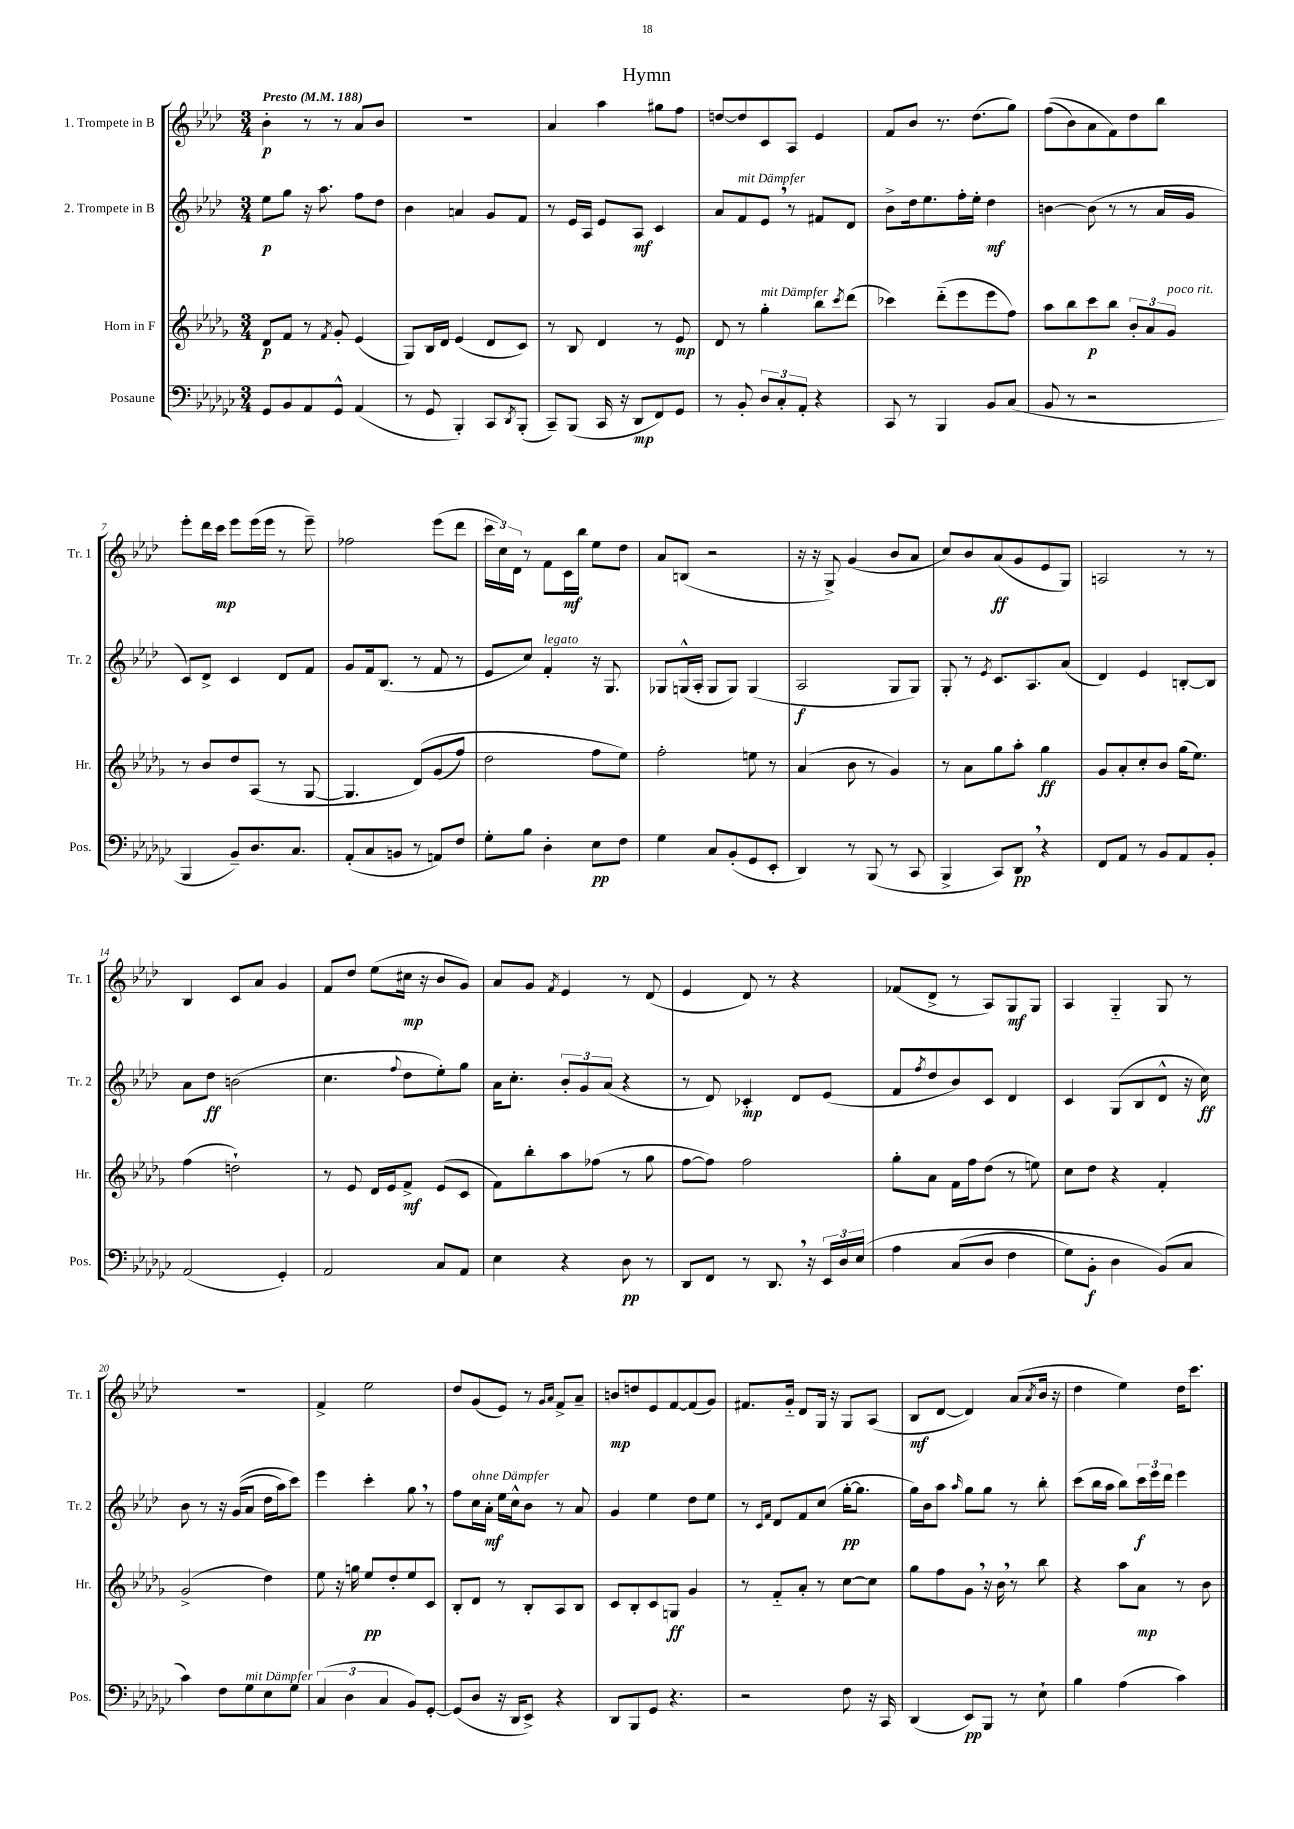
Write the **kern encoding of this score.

**kern	**dynam	**kern	**dynam	**kern	**dynam	**kern	**dynam
*part4	*part4	*part3	*part3	*part2	*part2	*part1	*part1
*staff4	*staff4	*staff3	*staff3	*staff2	*staff2	*staff1	*staff1
*I"Posaune	*	*I"Horn in F	*	*I"2. Trompete in B	*	*I"1. Trompete in B	*
*I'Pos.	*	*I'Hr.	*	*I'Tr. 2	*	*I'Tr. 1	*
*clefF4	*	*clefG2	*	*clefG2	*	*clefG2	*
*k[b-e-a-d-g-c-]	*	*k[b-e-a-d-g-]	*	*k[b-e-a-d-]	*	*k[b-e-a-d-]	*
*M3/4	*	*M3/4	*	*M3/4	*	*M3/4	*
*MM188	*	*MM188	*	*MM188	*	*MM188	*
=1	=1	=1	=1	=1	=1	=1	=1
!	!	!	!	!	!	!LO:TX:a:B:t=Presto	!
8GG-/L	.	8d-/L	p	8ee-\L	p	4b-'\	p
8BB-/	.	8f/J	.	8gg\J	.	.	.
8AA-/	.	8r	.	16r	.	8r	.
.	.	.	.	8.aa-\	.	.	.
.	.	8qf/	.	.	.	.	.
8GG-^^/J	.	8g-'/	.	.	.	8r	.
(4AA-/	.	(4e-/	.	8ff\L	.	8a-/L	.
.	.	.	.	8dd-\J	.	8b-/J	.
=2	=2	=2	=2	=2	=2	=2	=2
8r	.	8G-/L)	.	4b-\	.	2.r	.
8GG-/	.	16B-/L	.	.	.	.	.
.	.	16d-/JJ	.	.	.	.	.
4BBB-'/)	.	(4e-/	.	4an/	.	.	.
8CC-/L	.	8d-/L	.	8g/L	.	.	.
8qDD-/	.	.	.	.	.	.	.
(8BBB-'/J	.	8c/J)	.	8f/J	.	.	.
=3	=3	=3	=3	=3	=3	=3	=3
8CC-~/L)	.	8r	.	8r	.	4a-/	.
(8BBB-/J	.	8B-/	.	16e-/LL	.	.	.
.	.	.	.	16A-/JJ	.	.	.
16CC-/	.	4d-/	.	8e-/L	.	4aa-\	.
16r	.	.	.	.	.	.	.
8DD-/L	mp	.	.	8A-/J	mf	.	.
8FF/)	.	8r	.	4c/	.	8gg#X\L	.
8GG-/J	.	8e-/	mp	.	.	8ff\J	.
=4	=4	=4	=4	=4	=4	=4	=4
8r	.	8d-/	.	8a-/L	.	[8ddn/L	.
!	!	!	!	!LO:TX:a:i:t=mit Dämpfer	!	!	!
8BB-'/	.	8r	.	8f/	.	8dd/]	.
!	!	!LO:TX:a:i:t=mit Dämpfer	!	!	!	!	!
12D-/L	.	4gg-'\	.	8e-,/J	.	8c/	.
12C-'/	.	.	.	.	.	.	.
.	.	.	.	8r	.	8A-/J	.
12AA-'/J	.	.	.	.	.	.	.
4r	.	8bb-\L	.	8f#X/L	.	4e-/	.
.	.	8qccc/	.	.	.	.	.
.	.	(8ddd-\J	.	8d-/J	.	.	.
=5	=5	=5	=5	=5	=5	=5	=5
8CC-/	.	4ccc-X\)	.	8b-^\L	.	8f/L	.
8r	.	.	.	16dd-\k	.	8b-/J	.
.	.	.	.	8.ee-\	.	.	.
4BBB-/	.	(8ddd-\L	.	.	.	8.r	.
.	.	8eee-\	.	16ff'\L	.	.	.
.	.	.	.	16ee-'\JJ	.	(8.dd-\L	.
8BB-/L	.	8eee-\	.	4dd-\	mf	.	.
(8C-/J	.	8ff\J)	.	.	.	8gg\J)	.
=6	=6	=6	=6	=6	=6	=6	=6
8BB-/	.	8aa-\L	.	[4bn\	.	((8ff\L	.
8r	.	8bb-\	.	.	.	8b-\)	.
2r	.	8ccc\	p	(8b\]	.	8a-\	.
.	.	8bb-\J	.	8r	.	8f\)	.
.	.	12b-'/L	.	8r	.	8dd-\	.
.	.	12a-/	.	.	.	.	.
.	.	.	.	16a-/LL	.	8bb-\J	.
!	!	!LO:TX:a:i:t=poco rit.	!	!	!	!	!
.	.	12g-/J	.	.	.	.	.
.	.	.	.	16g/JJ	.	.	.
!!LO:LB:g=z
=7	=7	=7	=7	=7	=7	=7	=7
4BBB-/	.	8r	.	8c/L)	.	8eee-'\L	.
.	.	8b-/L	.	8d-^/J	.	16ddd-\L	.
.	.	.	.	.	.	16ccc\JJ	mp
8BB-~/L)	.	8dd-/	.	4c/	.	8eee-\L	.
8.D-/	.	(8A-/J	.	.	.	(16eee-\L	.
.	.	.	.	.	.	16eee-\JJ	.
.	.	8r	.	8d-/L	.	8r	.
8.C-/J	.	.	.	.	.	.	.
.	.	[8G-/	.	8f/J	.	8eee-~\)	.
=8	=8	=8	=8	=8	=8	=8	=8
(8AA-'/L	.	4.G-/]	.	8g/L	.	2ff-X\	.
8C-/	.	.	.	16f/k	.	.	.
.	.	.	.	(8.B-/J	.	.	.
8BBn/J	.	.	.	.	.	.	.
8r	.	(8d-/L)	.	8r	.	.	.
8AAn/L)	.	(8g-/	.	8f/	.	(8eee-\L	.
8F/J	.	8ff/J)	.	8r	.	8ddd-\J	.
=9	=9	=9	=9	=9	=9	=9	=9
8G-'\L	.	2dd-\	.	8e-/L	.	24ccc\LL	.
.	.	.	.	.	.	24cc\)	.
.	.	.	.	.	.	24d-\JJ	.
8B-\J	.	.	.	8cc/J)	.	8r	.
!	!	!	!	!LO:TX:a:i:t=legato	!	!	!
4D-'\	.	.	.	4f'/	.	8f\L	.
.	.	.	.	.	.	16c\L	mf
.	.	.	.	.	.	16bb-\JJ	.
8E-\L	pp	8ff\L	.	16r	.	8ee-\L	.
.	.	.	.	8.G/	.	.	.
8F\J	.	8ee-\J)	.	.	.	8dd-\J	.
=10	=10	=10	=10	=10	=10	=10	=10
4G-\	.	2ff'\	.	8G-X/L	.	8a-/L	.
.	.	.	.	(16Gn^^/L	.	(8Bn/J	.
.	.	.	.	16A-'/JJ	.	.	.
8C-/L	.	.	.	8G/L	.	2r	.
(8BB-'/	.	.	.	8G/J)	.	.	.
8GG-/	.	8een\	.	(4G/	.	.	.
8EE-'/J	.	8r	.	.	.	.	.
=11	=11	=11	=11	=11	=11	=11	=11
4DD-/)	.	(4a-/	.	2A-/	f	16r	.
.	.	.	.	.	.	16r	.
.	.	.	.	.	.	8G^/)	.
8r	.	8b-\	.	.	.	(4g/	.
(8BBB-/	.	8r	.	.	.	.	.
8r	.	4g-/)	.	8G/L	.	8b-/L	.
8CC-/	.	.	.	8G/J)	.	8a-/J	.
=12	=12	=12	=12	=12	=12	=12	=12
4BBB-^/	.	8r	.	8G'/	.	8cc/L)	.
.	.	8a-\L	.	8r	.	8b-/	.
.	.	.	.	8qe-/	.	.	.
8CC-/L)	.	8gg-\	.	8.c/L	.	(8a-/	ff
8DD-,/J	pp	8aa-'\J	.	.	.	8g/	.
.	.	.	.	8.A-/	.	.	.
4r	.	4gg-\	ff	.	.	8e-/	.
.	.	.	.	(8a-/J	.	8G/J)	.
=13	=13	=13	=13	=13	=13	=13	=13
8FF/L	.	8g-/L	.	4d-/)	.	2An/	.
8AA-/J	.	8a-'/	.	.	.	.	.
8r	.	8cc'/	.	4e-/	.	.	.
8BB-/L	.	8b-/J	.	.	.	.	.
8AA-/	.	(16gg-\KL	.	[8Bn'/L	.	8r	.
.	.	8.ee-\J)	.	.	.	.	.
8BB-'/J	.	.	.	8B/J]	.	8r	.
!!LO:LB:g=z
=14	=14	=14	=14	=14	=14	=14	=14
(2AA-/	.	(4ff\	.	8a-\L	.	4B-/	.
.	.	.	.	8dd-\J	ff	.	.
.	.	2ddn`\)	.	(2bn\	.	8c/L	.
.	.	.	.	.	.	8a-/J	.
4GG-'/)	.	.	.	.	.	4g/	.
=15	=15	=15	=15	=15	=15	=15	=15
2AA-/	.	8r	.	4.cc\	.	8f/L	.
.	.	8e-/	.	.	.	8dd-/J	.
.	.	16d-/LL	.	.	.	(8ee-\L	.
.	.	16e-/J	.	.	.	.	.
.	.	.	.	8qqff/	.	.	.
.	.	8f^/J	mf	8dd-\L	.	16cc#X\Jk	mp
.	.	.	.	.	.	16r	.
8C-/L	.	(8e-/L	.	8ee-'\)	.	8b-/L	.
8AA-/J	.	8c/J	.	8gg\J	.	8g/J)	.
=16	=16	=16	=16	=16	=16	=16	=16
4E-\	.	8f\L)	.	16a-\KL	.	8a-/L	.
.	.	.	.	8.cc'\J	.	.	.
.	.	8bb-'\	.	.	.	8g/J	.
.	.	.	.	.	.	8qf/	.
4r	.	8aa-\	.	12b-'/L	.	4e-/	.
.	.	.	.	12g/	.	.	.
.	.	(8ff-X\J	.	.	.	.	.
.	.	.	.	(12a-/J	.	.	.
8D-\	pp	8r	.	4r	.	8r	.
8r	.	8gg-\	.	.	.	(8d-/	.
=17	=17	=17	=17	=17	=17	=17	=17
8DD-/L	.	[8ff\L	.	8r	.	4e-/	.
8FF/J	.	8ff\J])	.	8d-/)	.	.	.
8r	.	2ff\	.	4c-X'/	mp	8d-/)	.
8.DD-,/	.	.	.	.	.	8r	.
.	.	.	.	8d-/L	.	4r	.
16r	.	.	.	.	.	.	.
24EE-/LL	.	.	.	(8e-/J	.	.	.
24D-/	.	.	.	.	.	.	.
(24E-/JJ	.	.	.	.	.	.	.
=18	=18	=18	=18	=18	=18	=18	=18
4A-\	.	8gg-'\L	.	8f/L	.	(8f-X/L	.
.	.	.	.	8qff/	.	.	.
.	.	8a-\J	.	8dd-/	.	8d-^/J	.
(8C-/L	.	16f\LL	.	8b-/)	.	8r	.
.	.	16ff\J	.	.	.	.	.
8D-/J	.	(8dd-\J	.	8c/J	.	8A-/L)	.
4F\	.	8r	.	4d-/	.	8G/	mf
.	.	8een\)	.	.	.	8G/J	.
=19	=19	=19	=19	=19	=19	=19	=19
8G-\L)	.	8cc\L	.	4c/	.	4A-/	.
8BB-'\J	f	8dd-\J	.	.	.	.	.
4D-\	.	4r	.	(8G/L	.	4G/	.
.	.	.	.	8B-/	.	.	.
(8BB-/L)	.	4f'/	.	8d-^^/J	.	8G/	.
8C-/J	.	.	.	16r	.	8r	.
.	.	.	.	16cc\)	ff	.	.
!!LO:LB:g=z
=20	=20	=20	=20	=20	=20	=20	=20
4c-\)	.	(2g-^/	.	8b-\	.	2.r	.
.	.	.	.	8r	.	.	.
8F\L	.	.	.	16r	.	.	.
.	.	.	.	((16g/KL	.	.	.
!LO:TX:a:i:t=mit Dämpfer	!	!	!	!	!	!	!
8G-\	.	.	.	8a-/J	.	.	.
8E-\	.	4dd-\)	.	16dd-\LL	.	.	.
.	.	.	.	16aa-\J)	.	.	.
8G-\J	.	.	.	8ccc\J)	.	.	.
=21	=21	=21	=21	=21	=21	=21	=21
(6C-/	.	8ee-\	.	4eee-\	.	4f^/	.
.	.	16r	.	.	.	.	.
6D-\	.	.	.	.	.	.	.
.	.	16ggn\	.	.	.	.	.
.	.	8ee-/L	pp	4ccc'\	.	2ee-\	.
6C-/	.	.	.	.	.	.	.
.	.	8dd-'/	.	.	.	.	.
8BB-/L)	.	8ee-/	.	8gg,\	.	.	.
[8GG-'/J	.	8c/J	.	8r	.	.	.
=22	=22	=22	=22	=22	=22	=22	=22
(8GG-/L]	.	8B-'/L	.	8ff\L	.	8dd-/L	.
!	!	!	!	!LO:TX:a:i:t=ohne Dämpfer	!	!	!
8D-/J	.	8d-/J	.	16cc\L	.	(8g/	.
.	.	.	.	16a-'\JJ	mf	.	.
16r	.	8r	.	16ee-\LL	.	8e-/J)	.
16DD-/KL	.	.	.	16cc^^\J	.	.	.
8EE-^/J)	.	8B-'/L	.	8b-\J	.	8r	.
.	.	.	.	.	.	16qqg/LL	.
.	.	.	.	.	.	16qqa-/JJ	.
4r	.	8A-/	.	8r	.	8f^/L	.
.	.	8B-/J	.	8a-/	.	8a-~/J	.
=23	=23	=23	=23	=23	=23	=23	=23
8DD-/L	.	8c/L	.	4g/	.	8bn/L	mp
8BBB-/	.	8B-'/	.	.	.	8ddn/	.
8GG-/J	.	8c/	.	4ee-\	.	8e-/	.
4.r	.	8Gn/J	ff	.	.	[8f/	.
.	.	4g-/	.	8dd-\L	.	(8f/]	.
.	.	.	.	8ee-\J	.	8g/J)	.
=24	=24	=24	=24	=24	=24	=24	=24
2r	.	8r	.	8r	.	8.f#X/L	.
.	.	.	.	16qqc/LL	.	.	.
.	.	.	.	16qqf/JJ	.	.	.
.	.	8f/L	.	8d-/L	.	.	.
.	.	.	.	.	.	16g/Jk	.
.	.	8a-'/J	.	8f/	.	8d-/L	.
.	.	8r	.	(8cc/J	.	16G/Jk	.
.	.	.	.	.	.	16r	.
8F\	.	[8cc\L	.	[16gg'\KL	pp	8G/L	.
.	.	.	.	8.gg\J]	.	.	.
16r	.	8cc\J]	.	.	.	(8A-/J	.
16CC-/	.	.	.	.	.	.	.
=25	=25	=25	=25	=25	=25	=25	=25
(4DD-/	.	8gg-\L	.	16gg\LL)	.	8B-/L	mf
.	.	.	.	16b-\J	.	.	.
.	.	8ff\	.	8aa-\J	.	[8d-/J	.
.	.	.	.	16qqaa-/	.	.	.
8EE-/L)	pp	8g-,\J	.	8gg\L	.	4d-/])	.
8BBB-/J	.	16r	.	8gg\J	.	.	.
.	.	16b-,\	.	.	.	.	.
8r	.	8r	.	8r	.	(8a-/L	.
.	.	.	.	.	.	8qa-/	.
8E-`\	.	8bb-\	.	8bb-'\	.	16b-/Jk	.
.	.	.	.	.	.	16r	.
=26	=26	=26	=26	=26	=26	=26	=26
4B-\	.	4r	.	(8ccc\L	.	4dd-\	.
.	.	.	.	16bb-\L	.	.	.
.	.	.	.	16aa-\JJ	.	.	.
(4A-\	.	8aa-\L	.	8bb-\L)	.	4ee-\)	.
.	.	8a-\J	mp	24ccc\L	f	.	.
.	.	.	.	24eee-\	.	.	.
.	.	.	.	24ddd-\JJ	.	.	.
4c-\)	.	8r	.	4eee-\	.	16dd-\KL	.
.	.	.	.	.	.	8.ccc\J	.
.	.	8b-\	.	.	.	.	.
==	==	==	==	==	==	==	==
*-	*-	*-	*-	*-	*-	*-	*-
